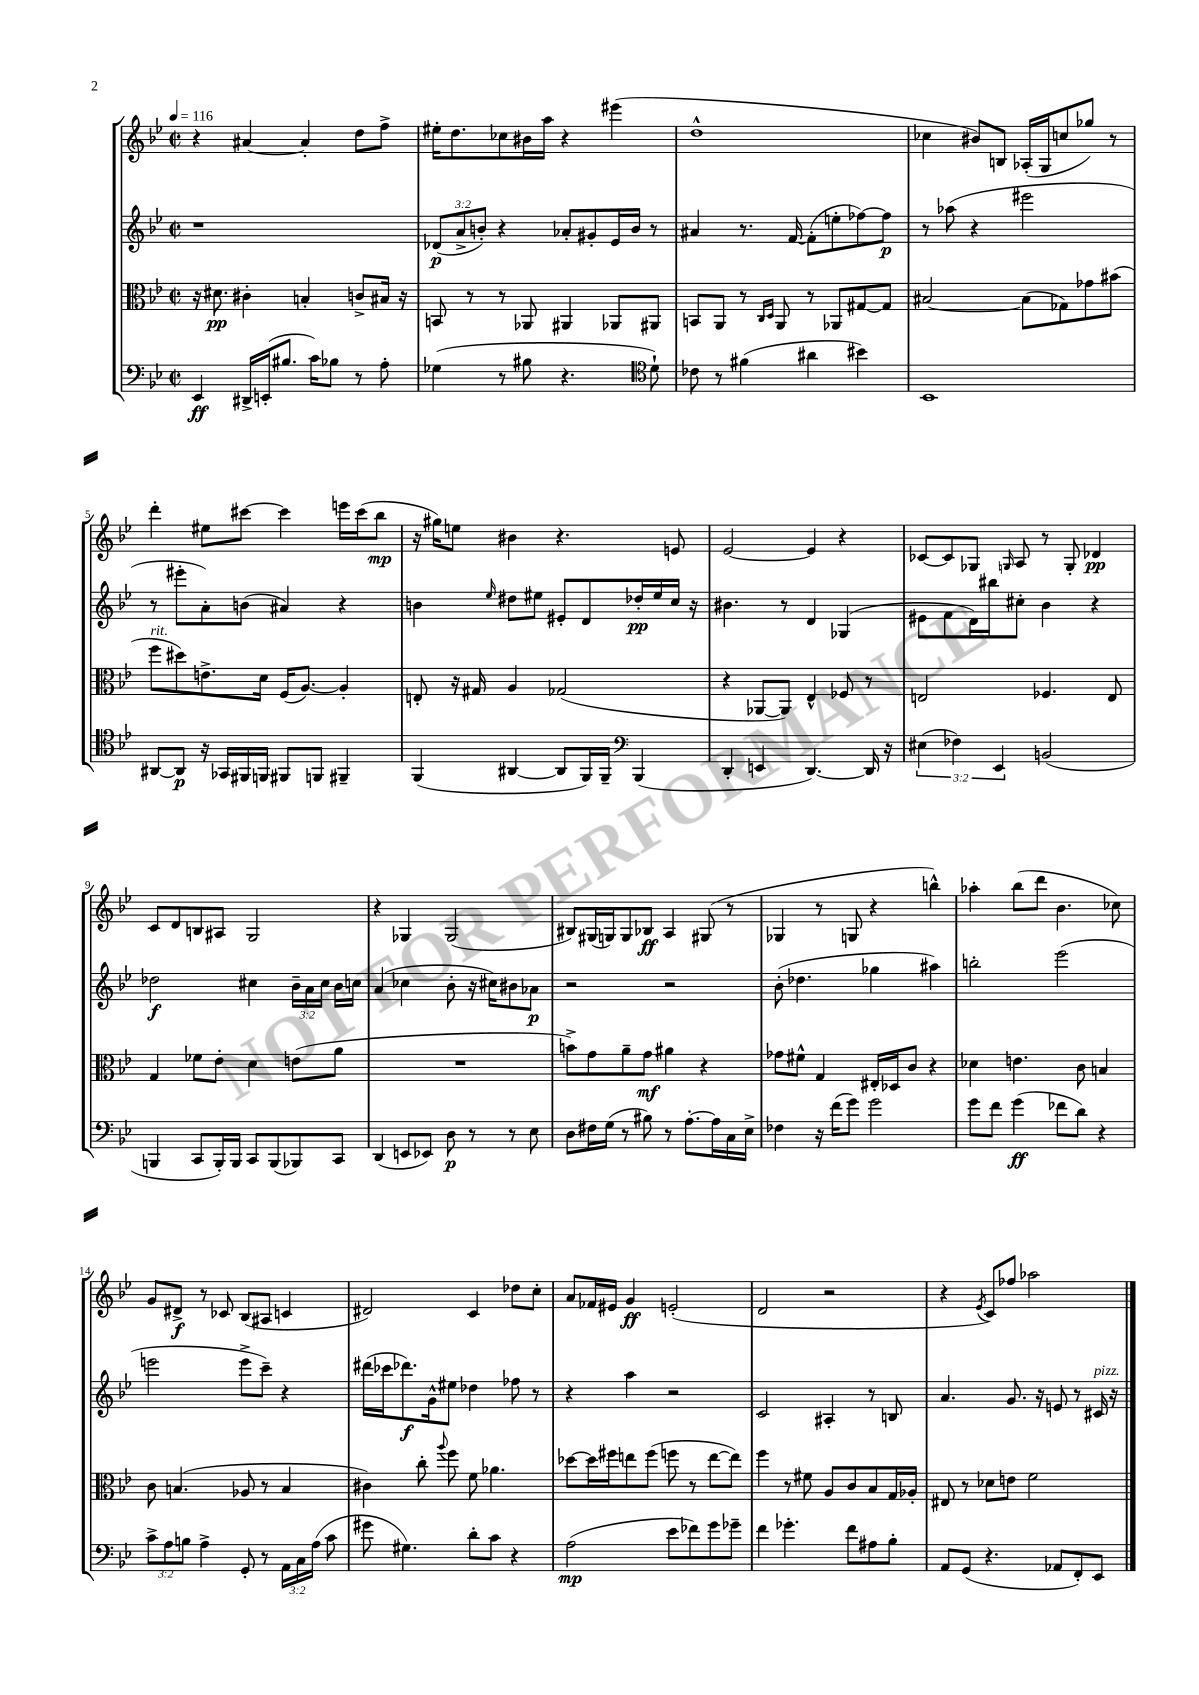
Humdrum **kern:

**kern	**dynam	**kern	**dynam	**kern	**dynam	**kern	**dynam
*part4	*part4	*part3	*part3	*part2	*part2	*part1	*part1
*staff4	*staff4	*staff3	*staff3	*staff2	*staff2	*staff1	*staff1
*clefF4	*	*clefC3	*	*clefG2	*	*clefG2	*
*k[b-e-]	*	*k[b-e-]	*	*k[b-e-]	*	*k[b-e-]	*
*M2/2	*	*M2/2	*	*M2/2	*	*M2/2	*
*met(c|)	*	*met(c|)	*	*met(c|)	*	*met(c|)	*
*MM116	*	*MM116	*	*MM116	*	*MM116	*
=1	=1	=1	=1	=1	=1	=1	=1
4EE-/	ff	16r	.	1r	.	4r	.
.	.	8.d#X\	pp	.	.	.	.
16DD#X^/LL	.	4c#X'\	.	.	.	[4a#X/	.
(16EEn'/J	.	.	.	.	.	.	.
8.B#X/J	.	.	.	.	.	.	.
.	.	4Bn'/	.	.	.	4a#'/]	.
16c\KL)	.	.	.	.	.	.	.
8B-X\J	.	.	.	.	.	.	.
8r	.	8cn^/L	.	.	.	8dd\L	.
8A'\	.	16B#X/Jk	.	.	.	8ff^\J	.
.	.	16r	.	.	.	.	.
=2	=2	=2	=2	=2	=2	=2	=2
(4G-X\	.	8BBn/	.	(12d-X/L	p	16ee#X'\KL	.
.	.	.	.	.	.	8.dd\	.
.	.	.	.	12a^/	.	.	.
.	.	8r	.	.	.	.	.
.	.	.	.	12bn'/J)	.	.	.
8r	.	8r	.	4r	.	8cc-X\	.
8B#X\	.	8AA-X/	.	.	.	16b#X\L	.
.	.	.	.	.	.	16aa\JJ	.
4.r	.	4AA#X/	.	8a-X'/L	.	4r	.
.	.	.	.	8g#X'/	.	.	.
.	.	8AA-X/L	.	16e-/L	.	(4eee#X\	.
.	.	.	.	16b/JJ	.	.	.
*clefC4	*	*	*	*	*	*	*
8d`\)	.	8AA#X/J	.	8r	.	.	.
=3	=3	=3	=3	=3	=3	=3	=3
8c-X\	.	8BBn/L	.	4a#X/	.	1dd^^	.
8r	.	8AA/J	.	.	.	.	.
(4f#X\	.	8r	.	8.r	.	.	.
.	.	16qqC/LL	.	.	.	.	.
.	.	16qqD/JJ	.	.	.	.	.
.	.	8AA/	.	.	.	.	.
.	.	.	.	[16f/	.	.	.
4a#X\	.	8r	.	(8f'\L]	.	.	.
.	.	8AA-X/L	.	8een'\	.	.	.
4b#X\)	.	[8G#X/	.	[8ff-X\)	.	.	.
.	.	8G#/J]	.	8ff-\J]	p	.	.
=4	=4	=4	=4	=4	=4	=4	=4
1BB-	.	[2B#X/	.	8r	.	4cc-X\	.
.	.	.	.	(8aa-X\	.	.	.
.	.	.	.	4r	.	8b#X/L)	.
.	.	.	.	.	.	8Bn/J	.
.	.	(8B#\L]	.	2eee#X\	.	(16A-X'/LL	.
.	.	.	.	.	.	16G/J	.
.	.	8G-X\)	.	.	.	8ccn/	.
.	.	8g-X\	.	.	.	8gg-X/J)	.
.	.	(8b#X\J	.	.	.	8r	.
!!LO:LB:g=z
=5	=5	=5	=5	=5	=5	=5	=5
!	!	!LO:TX:a:i:t=rit.	!	!	!	!	!
[8AA#X/L	.	8ff\L	.	8r	.	4ddd'\	.
8AA#/J]	p	8dd#X\)	.	8eee#X'\L	.	.	.
16r	.	8.en^\	.	8a'\)	.	8ee#X\L	.
16GG-X/LL	.	.	.	.	.	.	.
16FF#X/	.	.	.	(8bn\J	.	[8ccc#X\J	.
16FFn/JJ	.	16d\Jk	.	.	.	.	.
8FF#X/L	.	(16F/KL	.	4a#X/)	.	4ccc#\]	.
.	.	[8.A/J)	.	.	.	.	.
8FFn/J	.	.	.	.	.	.	.
4FF#X~/	.	4A'/]	.	4r	.	16eeen\LL	.
.	.	.	.	.	.	(16ccc#\J	.
.	.	.	.	.	.	8bb-\J	mp
=6	=6	=6	=6	=6	=6	=6	=6
(4FF/	.	8En'/	.	4bn\	.	16r	.
.	.	.	.	.	.	16gg#X\KL)	.
.	.	16r	.	.	.	8een\J	.
.	.	16G#X/	.	.	.	.	.
.	.	.	.	16qqee-/	.	.	.
[4AA#X/	.	4A/	.	8dd#X\L	.	4b#X\	.
.	.	.	.	8ee#X\J	.	.	.
8AA#/L]	.	(2G-X/	.	8e#X'/L	.	4.r	.
16FF/L)	.	.	.	8d/	.	.	.
16FF~/JJ	.	.	.	.	.	.	.
*clefF4	*	*	*	*	*	*	*
(4BBB-/	.	.	.	16dd-X'/L	pp	.	.
.	.	.	.	16ee#/	.	.	.
.	.	.	.	16cc/JJ	.	8en/	.
.	.	.	.	16r	.	.	.
=7	=7	=7	=7	=7	=7	=7	=7
4DD'/	.	4r	.	4.b#X\	.	[2e-/	.
4EEn/	.	[8AA-X/L	.	.	.	.	.
.	.	8AA-/J])	.	8r	.	.	.
[4.DD/)	.	4E-^^/	.	4d/	.	4e-/]	.
.	.	8F-X/	.	(4G-X/	.	4r	.
16DD/]	.	8r	.	.	.	.	.
16r	.	.	.	.	.	.	.
=8	=8	=8	=8	=8	=8	=8	=8
(6E#X\	.	2En/	.	8e#X\L	.	[8c-X/L	.
.	.	.	.	8f\	.	8c-/]	.
6F-X\)	.	.	.	.	.	.	.
.	.	.	.	16d\L)	.	8G-X/J	.
.	.	.	.	16bb#X\J	.	.	.
6EE-/	.	.	.	.	.	.	.
.	.	.	.	.	.	16qqGn/	.
.	.	.	.	8cc#X'\J	.	8A/	.
(2BBn/	.	4.F-X/	.	4b-\	.	8r	.
.	.	.	.	.	.	8G'/	.
.	.	.	.	4r	.	4d-X/	pp
.	.	8E/	.	.	.	.	.
!!LO:LB:g=z
=9	=9	=9	=9	=9	=9	=9	=9
4BBBn/	.	4G/	.	2dd-X\	f	8c/L	.
.	.	.	.	.	.	8d/	.
8CC/L	.	8f-X\L	.	.	.	8Bn/	.
16BBB'/L)	.	8e-'\J	.	.	.	8A#X/J	.
16BBB/JJ	.	.	.	.	.	.	.
8CC/L	.	4d\	.	4cc#X\	.	2G/	.
(8BBB/	.	.	.	.	.	.	.
8BBB-X/)	.	(8en\L	.	24b-~\LL	.	.	.
.	.	.	.	24a\	.	.	.
.	.	.	.	24cc#\JJ	.	.	.
8CC/J	.	8a\J	.	16b-\LL	.	.	.
.	.	.	.	16ccn\JJ	.	.	.
=10	=10	=10	=10	=10	=10	=10	=10
(4DD/	.	1r	.	(4a/	.	4r	.
8EEn/L	.	.	.	4cc-X\	.	4G-X/	.
8EE-X/J)	.	.	.	.	.	.	.
8D\	p	.	.	8b-'\	.	(2G-/	.
8r	.	.	.	16r	.	.	.
.	.	.	.	16cc#X\KL)	.	.	.
8r	.	.	.	8b#X\	.	.	.
8E-\	.	.	.	8a-X\J	p	.	.
=11	=11	=11	=11	=11	=11	=11	=11
8D\L	.	8bn^\L)	.	2r	.	8B#X/L)	.
16F#X\L	.	8g\	.	.	.	(16G#X/L	.
(16G\JJ	.	.	.	.	.	16Gn/J)	.
8r	.	8a~\	.	.	.	8G/	.
8B#X\)	.	8g\J	mf	.	.	8B-X/J	ff
8r	.	4a#X\	.	2r	.	4A/	.
[8.A'\L	.	.	.	.	.	.	.
.	.	4r	.	.	.	(8G#X/	.
16A\L]	.	.	.	.	.	.	.
16C\	.	.	.	.	.	8r	.
16E-^\JJ	.	.	.	.	.	.	.
=12	=12	=12	=12	=12	=12	=12	=12
4F-X\	.	8g-X\L	.	(8b-'\	.	4G-X/	.
.	.	8f#X^^\J	.	4.dd-X\	.	.	.
16r	.	4G/	.	.	.	8r	.
(16f\KL	.	.	.	.	.	.	.
8g\J)	.	.	.	.	.	8Gn/	.
2g\	.	16E#X'/LL	.	4gg-X\	.	4r	.
.	.	16D-X/J	.	.	.	.	.
.	.	8c/J	.	.	.	.	.
.	.	4r	.	4aa#X\)	.	4bbn^^\)	.
=13	=13	=13	=13	=13	=13	=13	=13
8g\L	.	4d-X\	.	2bbn'\	.	4aa-X'\	.
8f\J	.	.	.	.	.	.	.
(4g\	ff	4.en\	.	.	.	(8bb-\L	.
.	.	.	.	.	.	8ddd\J	.
8f-X\L	.	.	.	(2eee-\	.	4.b-\	.
8d\J)	.	8c\	.	.	.	.	.
4r	.	4Bn/	.	.	.	.	.
.	.	.	.	.	.	8cc-X\)	.
!!LO:LB:g=z
=14	=14	=14	=14	=14	=14	=14	=14
12c^\L	.	8c\	.	2eeen\	.	8g/L	.
12A\	.	.	.	.	.	.	.
.	.	(4.Bn/	.	.	.	8d#X^/J	f
12Bn\J	.	.	.	.	.	.	.
4A^\	.	.	.	.	.	8r	.
.	.	.	.	.	.	8c-X/	.
8GG'/	.	8A-X/	.	8eee^\L	.	(8B-/L	.
8r	.	8r	.	8ccc~\J)	.	8A#X/J	.
24AA\LL	.	4B/	.	4r	.	4cn/	.
24C\	.	.	.	.	.	.	.
(24A\JJ	.	.	.	.	.	.	.
8c\	.	.	.	.	.	.	.
=15	=15	=15	=15	=15	=15	=15	=15
8g#X\	.	4c#X\)	.	(16ddd#X\LL	.	2d#X/)	.
.	.	.	.	16ccc-X\J	.	.	.
4.G#X\)	.	.	.	8.ddd-X\)	f	.	.
.	.	8cc'\	.	.	.	.	.
.	.	.	.	16g^^\k	.	.	.
.	.	8qqaa/	.	.	.	.	.
.	.	8ff\	.	8ee#X\J	.	.	.
8d'\L	.	8f\	.	4dd-X\	.	4c/	.
8c\J	.	4.a-X\	.	.	.	.	.
4r	.	.	.	8ff-X\	.	8dd-X\L	.
.	.	.	.	8r	.	8cc'\J	.
=16	=16	=16	=16	=16	=16	=16	=16
(2A\	mp	[8dd-X\L	.	4r	.	8a/L	.
.	.	16dd-\L]	.	.	.	16f-X/L	.
.	.	16ff#X\J	.	.	.	16e#X/JJ	.
.	.	8een\	.	4aa\	.	4g/	ff
.	.	(8ff#\J	.	.	.	.	.
8e-\L	.	8ffn\	.	2r	.	(2en'/	.
8f-X\)	.	8r	.	.	.	.	.
8g\	.	[8ee\L	.	.	.	.	.
8g-X~\J	.	8ee\J])	.	.	.	.	.
=17	=17	=17	=17	=17	=17	=17	=17
4f\	.	4ff\	.	2c/	.	2d/	.
4.g-X'\	.	8r	.	.	.	.	.
.	.	8f#X\	.	.	.	.	.
.	.	8A/L	.	4A#X'/	.	2r	.
8f\L	.	8c/	.	.	.	.	.
8A#X\	.	8B-/	.	8r	.	.	.
8B-'\J	.	16G/L	.	8Bn/	.	.	.
.	.	16A-X'/JJ	.	.	.	.	.
=18	=18	=18	=18	=18	=18	=18	=18
8AA/L	.	8E#X/	.	4.a/	.	4r	.
(8GG/J	.	8r	.	.	.	.	.
.	.	.	.	.	.	8qe-/	.
4.r	.	8d-X\L	.	.	.	8c/L)	.
.	.	8en\J	.	8.g/	.	8ff-X/J	.
.	.	2f\	.	.	.	2aa-X\	.
.	.	.	.	16r	.	.	.
8AA-X/L	.	.	.	8en/	.	.	.
8FF'/)	.	.	.	8r	.	.	.
!	!	!	!	!LO:TX:a:i:t=pizz.	!	!	!
8EE-/J	.	.	.	16c#X/	.	.	.
.	.	.	.	16r	.	.	.
==	==	==	==	==	==	==	==
*-	*-	*-	*-	*-	*-	*-	*-
